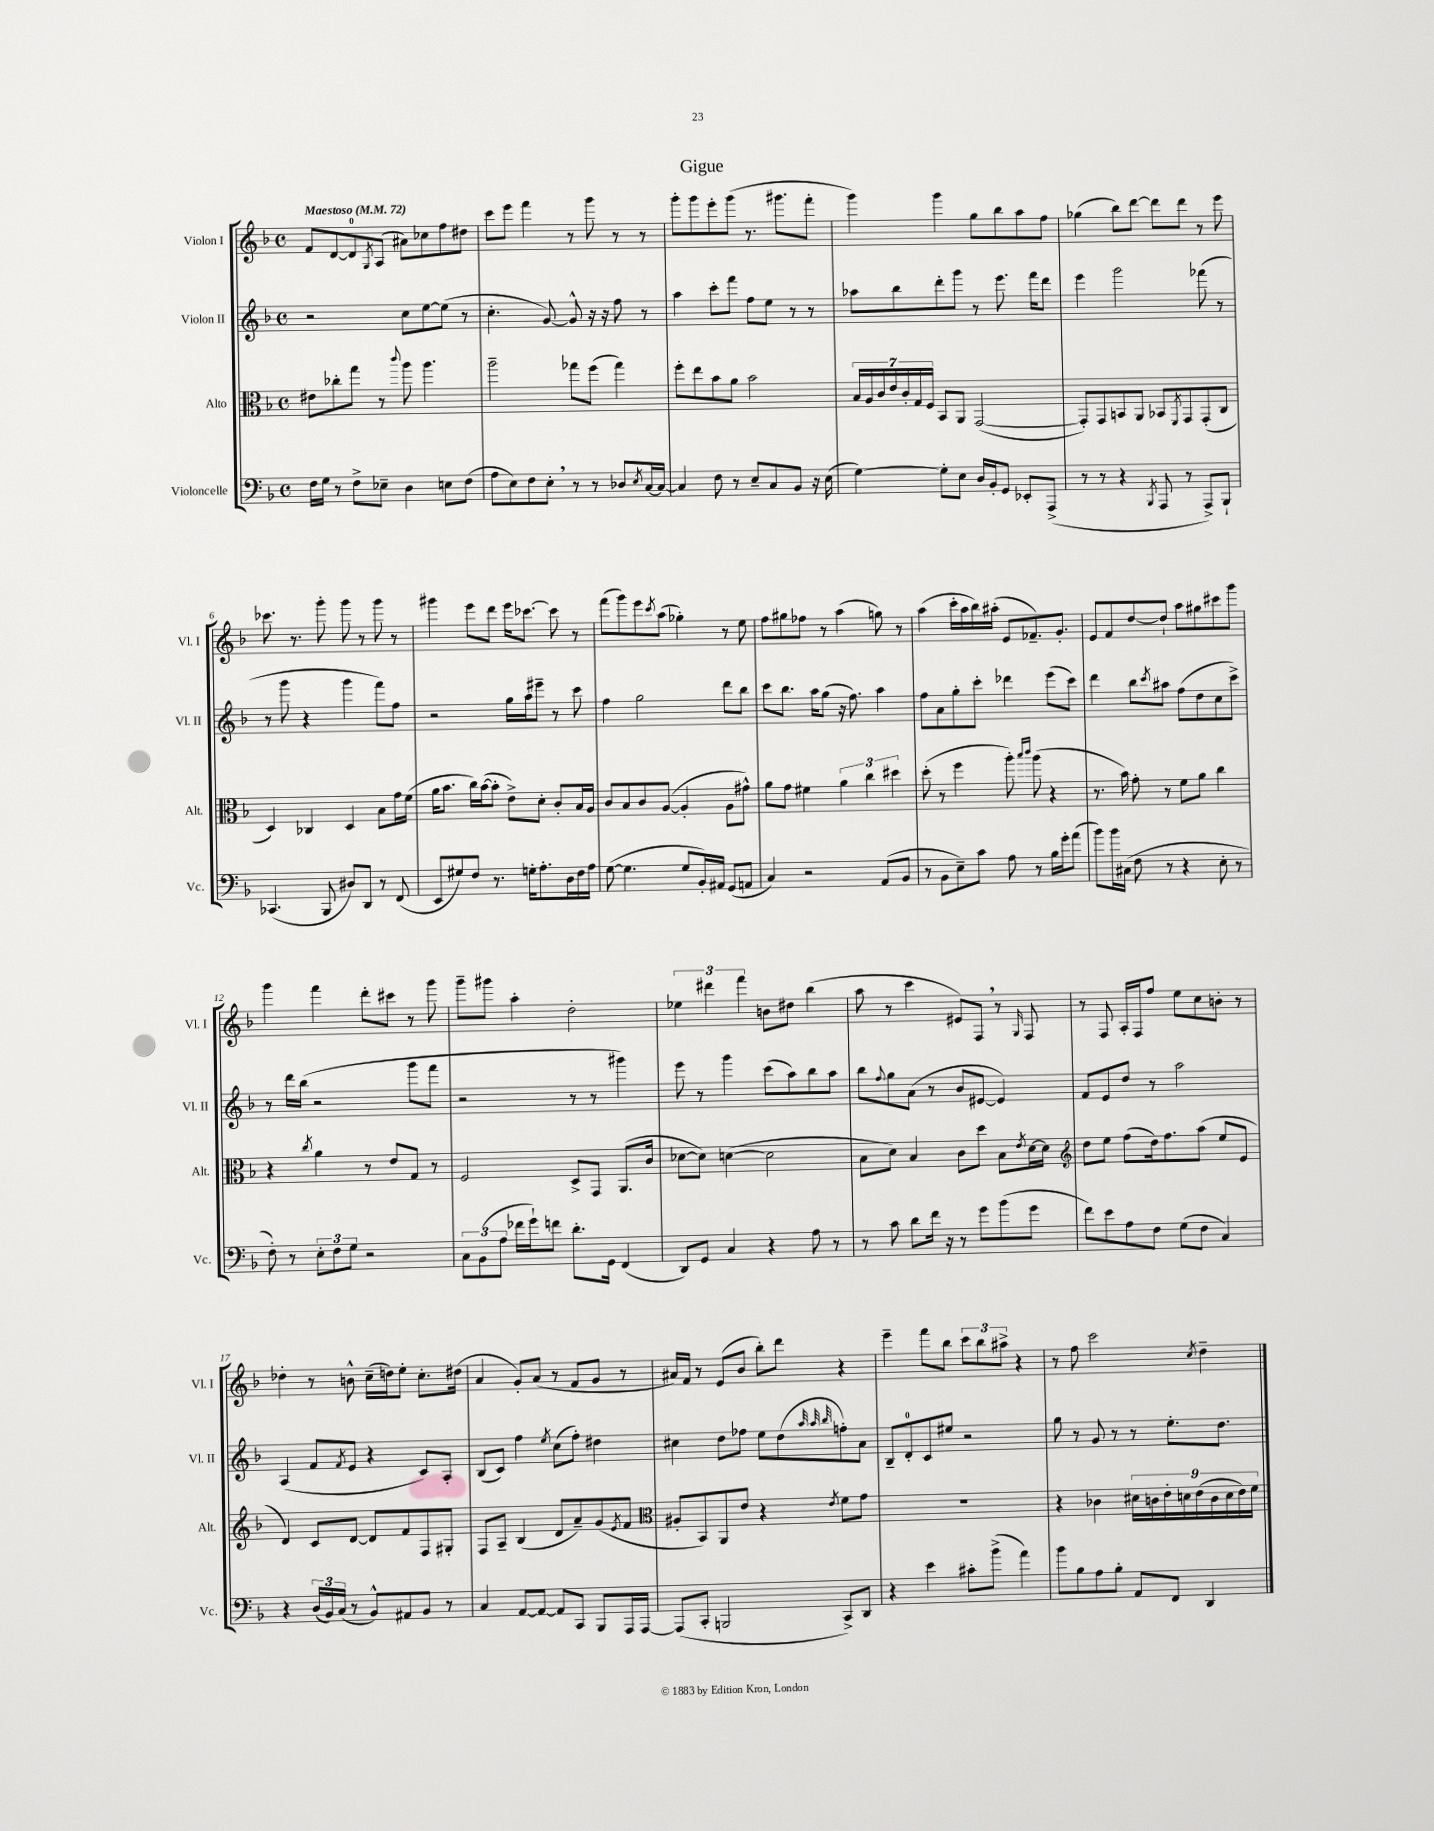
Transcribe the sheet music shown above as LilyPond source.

\header { title = "Gigue" }
<<
\new StaffGroup <<
\new Staff = "s0" \with { instrumentName = "Violon I" shortInstrumentName = "Vl. I" } {
    \clef treble \key f \major \defaultTimeSignature \time 4/4 \tempo "Maestoso" 4 = 72
    f'8 d'8~ d'8-0 \acciaccatura { g8 } a8( ais'8) ces''8 f''8 dis''8 |
    c'''8 e'''8 f'''4 r8 g'''8 r8 r8 |
    g'''8-. g'''8 e'''8-. g'''8( r8. gis'''8. f'''8-. |
    g'''4) g'''4 g''8 bes''8 a''8 f''8 |
    ges''4( bes''8) d'''8~ d'''8 d'''8 r8 e'''8 |
    ces'''8. r8. g'''8-. g'''8 r8 g'''8 r8 |
    gis'''4 e'''8 d'''8 e'''16 ces'''8.~ ces'''8 r8 |
    f'''8( g'''8) e'''8 \acciaccatura { c'''8 } a''8( ges''4-.) r8 e''8 |
    f''8 gis''8 fes''8 r8 a''4( g''8) r8 |
    a''4( c'''16-. a''16 bes''16) ais''16-.( e'8 fes'8.--) g'8.-. |
    e'8 f'8 d''8~ d''8-! a''8 gis''8 cis'''8 g'''8 |
    g'''4 f'''4 d'''8-. cis'''8 r8 g'''8 |
    g'''8-- gis'''8 a''4-. d''2-. |
    \tuplet 3/2 { ees''4 dis'''4 f'''4 } b'8 dis''8 bes''4( |
    a''8 r8 c'''4 eis'8) f8 \breathe r8 \grace { g16 } f8 |
    r8 f8 a16-. f16 f''8 e''8 c''8 b'8-. r8 |
    des''4-. r8 b'8-^ c''16--( d''16) e''8-. c''8.-. dis''16( |
    a'4 g'8-.) a'8( r8 f'8 g'8 r8 |
    ais'16) f'16 r8 e'8( bes'8 bes''8-.) d'''8 r4 |
    e'''4-- f'''8 bes''8 \tuplet 3/2 { c'''8 bes''8 ais''8-> } r4 |
    r8 f''8 c'''2 \acciaccatura { c''8 } d''4-- \bar "|." |
}
\new Staff = "s1" \with { instrumentName = "Violon II" shortInstrumentName = "Vl. II" } {
    \clef treble \key f \major \defaultTimeSignature \time 4/4
    r2 c''8 e''8~ e''8( r8 |
    c''4.-. g'8~) g'8-^ r16 r16 f''8 r8 |
    a''4 c'''8-. f'''8 f''8 e''8 r8 r8 |
    aes''8 bes''8 d'''8-. g'''8 r8 e'''8. f'''16 d'''8 |
    e'''4 g'''2 fes'''8( r8 |
    r8 g'''8 r4 g'''4 f'''8) f''8 |
    r2 g''16 a''16 eis'''8-- r8 c'''8 |
    f''4 g''2 d'''8 bes''8 |
    c'''8 bes''8. a''16 g''8( r16 f''8.) a''4 |
    f''8 a'8 g''8-. c'''8-. des'''4 e'''8( c'''8) |
    d'''4 bes''8 \acciaccatura { c'''8 } ais''8 f''8( d''8 c''8 c'''8->) |
    r8 d'''16 bes''16( r2 g'''8 f'''8 |
    r2 r8 r8 gis'''4) |
    e'''8 r8 g'''4 c'''8( a''8) bes''8 a''8 |
    bes''8 \appoggiatura { f''8 } g''8 a'8( r8 bes'8 eis'8~ eis'4) |
    f'8 e'8 d''8 r8 a''2 |
    a4( f'8 \acciaccatura { f'8 } e'8 r4 c'8) a8-. |
    bes8( c'8) f''4 \acciaccatura { e''8 } c''8( f''8-.) dis''4 |
    cis''4 d''8 fes''8 e''8 d''8( \grace { a''32 a''32 bes''32 } f''8-.) a'8 |
    bes8-- d'8-0-. c'8 eis''8 r2 |
    g''8 r8 g'8 r8 r8 e''8.-. d''8. \bar "|." |
}
\new Staff = "s2" \with { instrumentName = "Alto" shortInstrumentName = "Alt." } {
    \clef alto \key f \major \defaultTimeSignature \time 4/4
    eis'8 ces''8-. g''8 r8 \appoggiatura { c'''8 } a''8 a''4. |
    a''2-- ges''8 f''8( ges''4) |
    f''8-. e''8 bes'8 a'8 bes'2 |
    \tuplet 7/4 { bes16 a16 c'16 e'16 c'16-. g16 f16 } bes,8 a,8 g,2~( |
    g,8-.) g,8 b,8 a,8 bes,8 \acciaccatura { f,8 } g,8 g,8-.( c8 |
    d4) ces4 d4 bes8 g'16 f'16( |
    a'16 bes'8. c''16) bes'16~( bes'8-. e'8->) d'8-. c'8-. bes16 a16 |
    c'8 bes8 c'8 a8~( a4-. a8 gis'8-^) |
    a'8 g'8 fis'4 \tuplet 3/2 { a'4 c''4 dis''4 } |
    d''8-.( r8 f''4 a''8-.) \grace { bes''16 c'''16 } a''8( r4 |
    r8. bes'16) g'8-. r8 f'8 a'8 c''4 |
    r4 \acciaccatura { c''8 } a'4 r8 e'8 g8 r8 |
    f2 d8-> g,8 a,8.( c'16 |
    des'8~ des'8) d'4~( d'2 |
    bes8 d'8) bes4 c'8 d''8 bes8 \acciaccatura { e'8 } d'16~ d'16 |
    \clef treble d''8 e''8 f''8( d''16) f''8. a''8( e''8 e'8 |
    d'4) c'8 d'8~ d'8 f'8 f8 gis8-. |
    f8 a8-- bes4( d'8 a'8--) g'8( \acciaccatura { e'8 } f'8 |
    \clef alto ais8-. bes,8) a,8 e'8 r4 \acciaccatura { e'8 } f'8 g'8 |
    R1 |
    r4 ces'4 \tuplet 9/8 { dis'16 c'16 e'16-. d'16 e'16( c'16 d'16 e'16) f'16 } \bar "|." |
}
\new Staff = "s3" \with { instrumentName = "Violoncelle" shortInstrumentName = "Vc." } {
    \clef bass \key f \major \defaultTimeSignature \time 4/4
    f16 g16 r8 f8-> ees8-- d4 e8 f8( |
    a8 e8) f8 e8-. \breathe r8 r8 des8 \acciaccatura { e8 } c16~ c16~ |
    c4 f8 r8 e8-- c8 bes,8 r16 e16( |
    g4~) g8-. e8 d16 bes,16-. g,8 ees,8-. a,,8->( |
    r8 r8 r4 \acciaccatura { bes,,8 } a,,8 r8 a,,8->) bes,,8-! |
    ces,4.( bes,,8 dis8) d,8 r8 f,8( |
    e,8 gis8) f8 r8. g16-. a8.-. d16 f16 a16 |
    g8~( g4. g8 bes,16-.) ais,16 g,8( a,8 |
    c4) r2 a,8( bes,8 |
    r8 bes,8 e8--) c'8 a8 r8 bes16 g'16-. a'8( |
    bes'8) bes'16 cis16( f8 r8 r4 e8-. r8 |
    f8-.) r8 \tuplet 3/2 { e8-. f8 g8 } r2 |
    \tuplet 3/2 { c8 bes,8( a8 } fes'16 g'16-!) f'8 d'8.-. g,16 f,4( |
    d,8) g,8 c4 r4 a8 r8 |
    r8 c'8 d'8 f'16 r16 r8 g'8 bes'8( g'8 |
    f'8) e'8 a8 f8 g8( f8 c4) |
    r4 \tuplet 3/2 { d16( bes,16) c16( } r8 bes,8-^) ais,8 bes,8 r8 |
    c4 a,8~ a,8~ a,8 c,8 bes,,8 a,,16 a,,16~ |
    a,,8( c,8-. b,,2 c,8->) d,8 |
    r4 e'4 cis'8-. bes'8->( a'4) |
    bes'8 bes8 a8 bes8-. a,8 f,8 d,4 \bar "|." |
}
>>
>>
